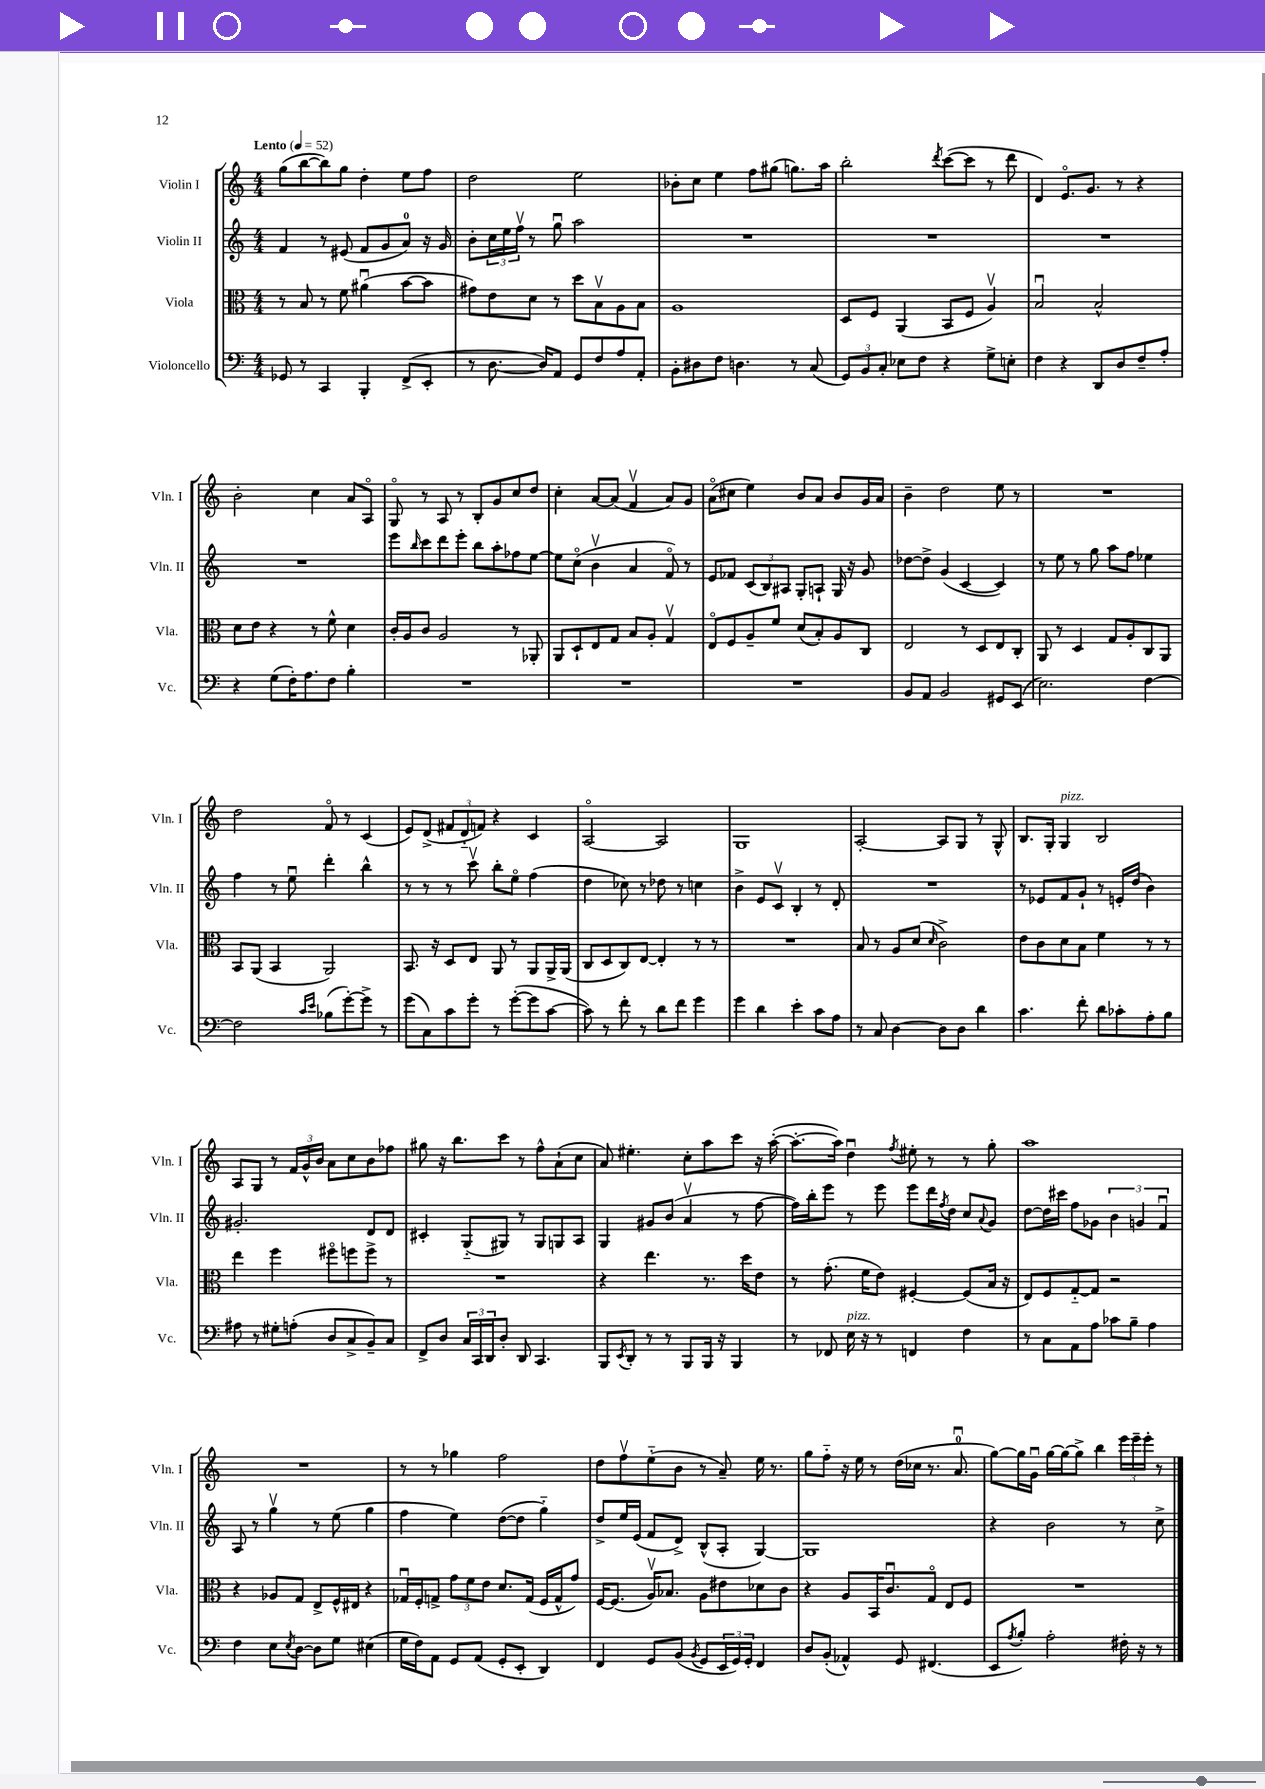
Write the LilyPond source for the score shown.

<<
\new StaffGroup <<
\new Staff = "s0" \with { instrumentName = "Violin I" shortInstrumentName = "Vln. I" } {
    \clef treble \key c \major \numericTimeSignature \time 4/4 \tempo "Lento" 4 = 52
    g''8( b''8~ b''8) g''8 d''4-. e''8 f''8 |
    d''2 e''2 |
    bes'8-. c''8 e''4 f''8 gis''8( g''8.) a''16 |
    b''2-. \acciaccatura { d'''8 } c'''8~( c'''8 r8 d'''8 |
    d'4) e'8.\flageolet g'8. r8 r4 |
    b'2-. c''4 a'8 a8\flageolet |
    g8\flageolet r8 a8 r8 b8-. g'8 c''8 d''8 |
    c''4-. a'8~ a'8( f'4\upbow a'8) g'8 |
    a'8\flageolet( cis''8 e''4) b'8 a'8 b'8 g'16 a'16 |
    b'4-- d''2 e''8 r8 |
    R1 |
    d''2 f'8\flageolet r8 c'4( |
    e'8) d'8->( \tuplet 3/2 { fis'8 d'8-_ f'8) } r4 c'4 |
    a2~\flageolet a2 |
    g1 |
    a2~-. a8 g8 r8 g8-^ |
    b8. g16-. g4^\markup { \italic "pizz." } b2 |
    a8 g8 r8 \tuplet 3/2 { f'16 g'16-^ b'16 } a'8 c''8 b'8 fes''8 |
    gis''8 r16 b''8. c'''8 r8 f''8-^ a'8-!( c''8 |
    a'8) eis''4.-. c''8-. a''8 c'''8 r16 a''16~-.( |
    a''8.~-. a''16) d''4\downbow \acciaccatura { f''8 } eis''8-. r8 r8 g''8-. |
    a''1 |
    R1 |
    r8 r8 ges''4 f''2 |
    d''8 f''8\upbow e''8-_( b'8 r8 a'8--) e''16 r8. |
    g''8 f''8-_ r16 e''16 r8 d''16( ces''16 r8. a'8.-0\downbow |
    g''8~) g''16 g'16\downbow g''16~ g''16~ g''8-> b''4 \tuplet 3/2 { e'''16 e'''16-- e'''16-. } r8 \bar "|." |
}
\new Staff = "s1" \with { instrumentName = "Violin II" shortInstrumentName = "Vln. II" } {
    \clef treble \key c \major \numericTimeSignature \time 4/4
    f'4 r8 eis'8( f'8 g'8 a'8-0) r16 g'16 |
    b'8-. \tuplet 3/2 { c''16 e''16 f''16\upbow } r8 g''8\downbow a''2 |
    R1 |
    R1 |
    R1 |
    R1 |
    e'''8 \grace { b''16 } c'''8 d'''8 e'''8-. b''8 a''8-. fes''8 e''8~ |
    e''8 c''8\flageolet( b'4\upbow a'4 f'8\flageolet) r8 |
    e'8 fes'8 \tuplet 3/2 { c'8( b8) ais8 } g8-. a8-! g16 r16 g'8 |
    des''8~ des''8-> g'4( c'4~ c'4) |
    r8 e''8 r8 g''8 a''8 f''8 ees''4 |
    f''4 r8 e''8\downbow d'''4-. b''4-^ |
    r8 r8 r8 c'''8\upbow b''8-. e''8\flageolet f''4( |
    d''4 ces''8) r8 des''8 r8 c''4 |
    b'4-> e'8 c'8\upbow b4-. r8 d'8-. |
    R1 |
    r8 ees'8 f'8 g'8-! r8 e'16-. d''16( b'4) |
    gis'2.-. d'8 d'8 |
    cis'4-. g8-_( gis8) r8 gis8 g8 a8 |
    g4 gis'8 b'8( a'4\upbow r8 f''8~ |
    f''16) b''16-. e'''8 r8 e'''8 e'''8 d'''16 \acciaccatura { f''8 } d''16 c''8 \appoggiatura { a'8 } g'8 |
    d''8~ d''16 cis'''16 f''8 ges'8 \tuplet 3/2 { b'4 g'4 f'4\downbow } |
    a8 r8 g''4\upbow r8 e''8( g''4 |
    f''4 e''4) d''8~( d''8 g''4-_) |
    d''8-> e''16 e'16( f'8 d'8->) b8-^( a8-. g4~) |
    g1 |
    r4 b'2 r8 c''8-> \bar "|." |
}
\new Staff = "s2" \with { instrumentName = "Viola" shortInstrumentName = "Vla." } {
    \clef alto \key c \major \numericTimeSignature \time 4/4
    r8 b8 r8 f'8 ais'4\downbow( b'8~ b'8 |
    gis'8) e'8 d'8 r8 d''8 b8\upbow a8 b8 |
    a1 |
    d8 f8 a,4( b,8 f8 a4\upbow) |
    b2\downbow b2-^ |
    d'8 e'8 r4 r8 f'8-^ d'4 |
    c'16-. a16 c'8 a2 r8 aes,8-. |
    a,8 d8-! e8 g8 b8 a8-. g4\upbow |
    e8\flageolet f8 a8-- f'8 d'8( b8-.) a8 c8 |
    e2 r8 d8 e8 c8-. |
    a,8 r8 d4 g8 a8-. c8 a,8 |
    b,8 a,8( b,4 a,2) |
    b,8. r16 d8 e8 a,8 r8 a,8 a,16-> a,16( |
    c8 d8 c8) e8~ e4-. r8 r8 |
    R1 |
    b8 r8 a8 d'8( \grace { d'16 } c'2->) |
    e'8 c'8 d'8 b8 f'4 r8 r8 |
    e''4 f''4 fis''8\flageolet f''8 f''8-> r8 |
    R1 |
    r4 e''4. r8. d''16 e'8 |
    r8 g'8.-.( f'16 e'8) fis4~-. fis8( b16 r16 |
    e8) f8 g8~-_ g8 r2 |
    r4 aes8 g8 e8-> f16-^ eis16 r4 |
    ges16\downbow f16-. g8-> \tuplet 3/2 { g'8 f'8 e'8 } d'8. g16( f16 g16-^ g'8) |
    f16~ f8.( a16\upbow) bes8. a8 eis'8 des'8 c'8 |
    r4 a8 b,16 c'8.\downbow g8\flageolet e8 f8 |
    R1 \bar "|." |
}
\new Staff = "s3" \with { instrumentName = "Violoncello" shortInstrumentName = "Vc." } {
    \clef bass \key c \major \numericTimeSignature \time 4/4
    ges,8 r8 c,4 b,,4-. f,8->( e,8-. |
    r8 d8.~ d16) a,8 g,8 f8 a8 a,8-. |
    b,8-. dis8 f8 d4. r8 c8( |
    \tuplet 3/2 { g,8) b,8 c8-. } ees8 f8 r4 g8-> e8-. |
    f4 r4 d,8 d8 f8-- a8-. |
    r4 g8( f16-.) a8. f8 b4-. |
    R1 |
    R1 |
    R1 |
    b,8 a,8 b,2 gis,8 e,8( |
    e2.) f4~ |
    f2 \grace { c'16 e'16 } bes8( g'8~-.) g'8-> r8 |
    g'8( c8) c'8 g'8-. r8 g'8~-.( g'8 c'8~ |
    c'8) r8 f'8-. r8 d'8 f'8 g'4 |
    g'4 d'4 e'4-. c'8 a8 |
    r8 c8 d4~ d8 d8 d'4 |
    c'4. f'8-. d'8 ces'8-. a8-. b8 |
    ais8 r8 gis8-. a8-.( d8 c8-> b,8--) c8 |
    f,8-> d8 \tuplet 3/2 { c16 c,16 d,16 } d8-. d,8 c,4. |
    b,,8 \acciaccatura { e,8 } d,8-. r8 r8 b,,8 b,,16 r16 b,,4 |
    r8 fes,8 e16^\markup { \italic "pizz." } r16 r8 f,4 f4 |
    r8 c8 a,8 a8 ces'8 b8-- a4 |
    f4 e8 \acciaccatura { e8 } d8~ d8 g8 eis4( |
    g16 f16) a,8 g,8 a,8( g,8-. e,8-. d,4) |
    f,4 g,8 b,8( \acciaccatura { b,8 } g,8 \tuplet 3/2 { e,16 g,16) g,16-. } f,4 |
    d8 b,8-.( aes,4-^) g,8 fis,4.( |
    e,8 \acciaccatura { a8 } b8-.) a2-. fis16-. r16 r8 \bar "|." |
}
>>
>>
\layout { \context { \Score \remove "Bar_number_engraver" } }
